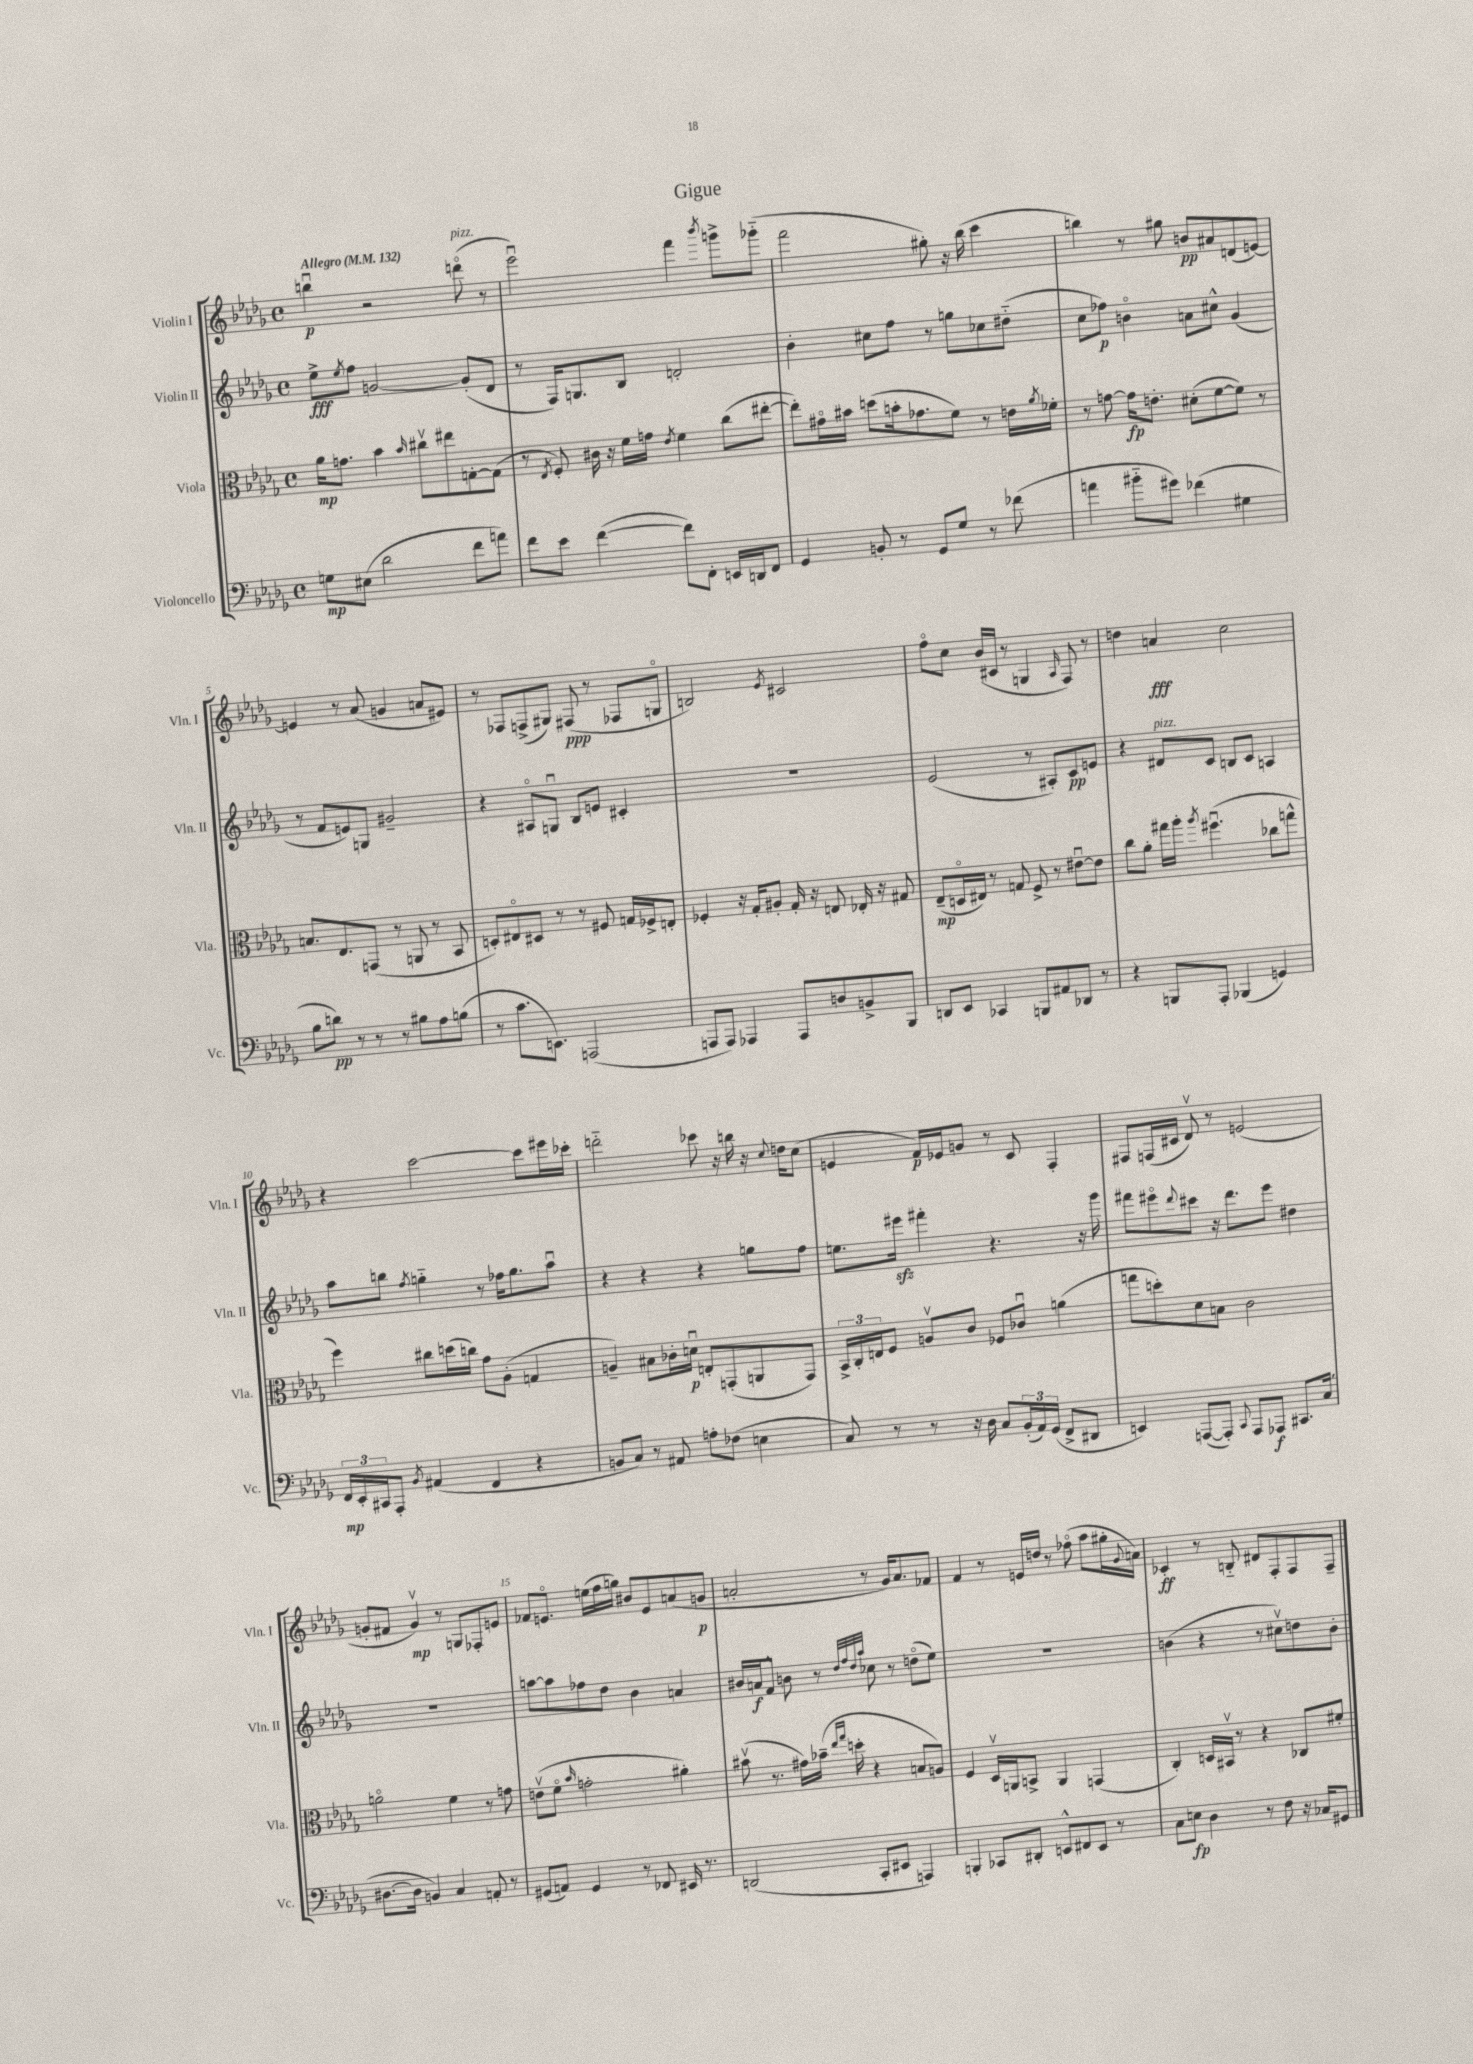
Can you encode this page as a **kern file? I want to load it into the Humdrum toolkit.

**kern	**dynam	**kern	**dynam	**kern	**dynam	**kern	**dynam
*part4	*part4	*part3	*part3	*part2	*part2	*part1	*part1
*staff4	*staff4	*staff3	*staff3	*staff2	*staff2	*staff1	*staff1
*I"Violoncello	*	*I"Viola	*	*I"Violin II	*	*I"Violin I	*
*I'Vc.	*	*I'Vla.	*	*I'Vln. II	*	*I'Vln. I	*
*clefF4	*	*clefC3	*	*clefG2	*	*clefG2	*
*k[b-e-a-d-g-]	*	*k[b-e-a-d-g-]	*	*k[b-e-a-d-g-]	*	*k[b-e-a-d-g-]	*
*M4/4	*	*M4/4	*	*M4/4	*	*M4/4	*
*met(c)	*	*met(c)	*	*met(c)	*	*met(c)	*
*MM132	*	*MM132	*	*MM132	*	*MM132	*
=1	=1	=1	=1	=1	=1	=1	=1
!	!	!	!	!	!	!LO:TX:a:B:t=Allegro	!
8Gn\L	mp	16a-\KL	mp	8ee-^\L	fff	4bbnu\	p
.	.	8.gn\J	.	.	.	.	.
.	.	.	.	8qee-/	.	.	.
(8E#X\J	.	.	.	8ff\J	.	.	.
2d-\	.	4b-\	.	[2gn/	.	2r	.
.	.	16qqb-/	.	.	.	.	.
.	.	8cc#Xv\L	.	.	.	.	.
.	.	8ee#X\	.	.	.	.	.
!	!	!	!	!	!	!LO:TX:a:i:t=pizz.	!
8f\L	.	[8Gn'\	.	(8g'/L]	.	(8dddn\	.
8an\J)	.	(8G\J]	.	8d-/J	.	8r	.
=2	=2	=2	=2	=2	=2	=2	=2
8f\L	.	8r	.	8r	.	2eee-u\)	.
.	.	8qE-/	.	.	.	.	.
8e-\J	.	8F'/)	.	16F/KL)	.	.	.
.	.	.	.	8.Gn/	.	.	.
([4f\	.	16c#X\	.	.	.	.	.
.	.	16r	.	.	.	.	.
.	.	16f\LL	.	8B-/J	.	.	.
.	.	16gn\JJ	.	.	.	.	.
.	.	8qe-/	.	.	.	.	.
8f\L])	.	4f\	.	2dn'/	.	4fff\	.
8FF'\J	.	.	.	.	.	.	.
.	.	.	.	.	.	8qbbb-/	.
16EEn/LL	.	(8cc\L	.	.	.	8gggn^\L	.
16DDn/J	.	.	.	.	.	.	.
8FF/J	.	[8ee#X'\J	.	.	.	(8ggg-X\J	.
=3	=3	=3	=3	=3	=3	=3	=3
4GG-/	.	8ee#'\L])	.	4b-'\	.	2fff\	.
.	.	16g#X\L	.	.	.	.	.
.	.	16b#X\JJ	.	.	.	.	.
8BBn'/	.	(8ddn\L	.	8cc#X\L	.	.	.
8r	.	16bn'\k	.	8ff\J	.	.	.
.	.	8.g-X\	.	.	.	.	.
8GG-/L	.	.	.	8r	.	8gg#X'\)	.
8G-/J	.	8f\J)	.	8ggn\L	.	16r	.
.	.	.	.	.	.	(16bb-\	.
8r	.	8r	.	8cc-X\	.	4ccc\	.
(8f-X\	.	16en\LL	.	(8dd#X\J	.	.	.
.	.	8qa-/	.	.	.	.	.
.	.	16f-X'\JJ	.	.	.	.	.
=4	=4	=4	=4	=4	=4	=4	=4
4an\	.	8r	.	8cc\L	.	4bbn\)	.
.	.	[8gn\	.	8ff-X\J)	p	.	.
8b#X\L	.	16g\KL]	fp	4bn\	.	8r	.
.	.	8.en'\J	.	.	.	.	.
8g#X\J)	.	.	.	.	.	8gg#X\	.
(4f-X\	.	(8d#X'\L	.	8an\L	.	8bn/L	pp
.	.	[8f\	.	8cc#X^^\J	.	8a#X/	.
4G#X\	.	8f\J])	.	(4g-/	.	(8dn/	.
.	.	8r	.	.	.	[8en/J)	.
!!LO:LB:g=z
=5	=5	=5	=5	=5	=5	=5	=5
8B-\L	.	8.Bn/L	.	8r	.	4en/]	.
8dn\J)	pp	.	.	8f/L	.	.	.
.	.	8.E-/	.	.	.	.	.
8r	.	.	.	8en/)	.	8r	.
8r	.	(8GGn/J	.	8Gn/J	.	(8a-/	.
8r	.	8r	.	2g#X~/	.	4gn/	.
8B#X\L	.	8AAn/	.	.	.	.	.
8A-\	.	8r	.	.	.	8an/L	.
(8Bn\J	.	8BB-/	.	.	.	8e#X/J)	.
=6	=6	=6	=6	=6	=6	=6	=6
8r	.	8Dn'/L)	.	4r	.	8r	.
8.c\L	.	8E#X/	.	.	.	8F-X/L	.
.	.	8D#X/J	.	8A#X/L	.	(8Fn^/	.
8.EEn\J)	.	.	.	.	.	.	.
.	.	8r	.	8Gnu/J	.	8G#X/J)	.
(2AAAn/	.	8r	.	8B-/L	.	(8F#X/	ppp
.	.	8F#X/	.	8en/J	.	8r	.
.	.	16Gn/LL	.	4c#X'/	.	8F-X/L	.
.	.	16F-X^/J	.	.	.	.	.
.	.	8En'/J	.	.	.	8Gn/J	.
=7	=7	=7	=7	=7	=7	=7	=7
8AAAn/L	.	4F-X'/	.	1r	.	2Bn/)	.
8AAA/J)	.	.	.	.	.	.	.
4AAA-X/	.	16r	.	.	.	.	.
.	.	16G-'/KL	.	.	.	.	.
.	.	8A#X'/J	.	.	.	.	.
.	.	.	.	.	.	8qe-/	.
8AAA-/L	.	16G-'/	.	.	.	2c#X/	.
.	.	16r	.	.	.	.	.
8Dn/	.	8En/	.	.	.	.	.
8BBn^/	.	16E-X'/	.	.	.	.	.
.	.	16r	.	.	.	.	.
8BBB-/J	.	8G#X/	.	.	.	.	.
=8	=8	=8	=8	=8	=8	=8	=8
8DDn/L	.	(8E-~/L	mp	(2e-/	.	8ff\L	.
8EE-/J	.	16Dn/L	.	.	.	8cc\J	.
.	.	16E#X/JJ)	.	.	.	.	.
4CC-X/	.	8r	.	.	.	(16b-/LL	.
.	.	.	.	.	.	16c#X/JJ	.
.	.	8Gn/	.	.	.	8r	.
8BBBn/L	.	8F^/	.	8r	.	4Gn/	.
8AA#X/	.	8r	.	8A#X'/L)	.	.	.
.	.	.	.	.	.	16qqA-/	.
8DD-X/J	.	[8e#Xu\L	.	8c/	pp	8F/)	.
8r	.	8e#\J]	.	8en/J	.	8r	.
=9	=9	=9	=9	=9	=9	=9	=9
4r	.	8cc\L	.	4r	.	4ddn\	.
.	.	8a-'\J	.	.	.	.	.
!	!	!	!	!LO:TX:a:i:t=pizz.	!	!	!
8BBBn/L	.	16gg#X\LL	.	8d#X/L	.	4an/	fff
.	.	16aa-'\JJ	.	.	.	.	.
.	.	8qaa-/	.	.	.	.	.
8AAA-'/J	.	(4.ff#Xu\	.	8c/J	.	.	.
(4BBB-X/	.	.	.	8Bn/L	.	2cc\	.
.	.	.	.	8c/J	.	.	.
4GGn/)	.	8cc-X\L	.	4An/	.	.	.
.	.	8ggn^^\J	.	.	.	.	.
!!LO:LB:g=z
=10	=10	=10	=10	=10	=10	=10	=10
24FF/LL	mp	4ff\)	.	8aa-\L	.	4r	.
24EE-'/	.	.	.	.	.	.	.
24CC#X/J	.	.	.	.	.	.	.
8AAA-'/J	.	.	.	8bbn\J	.	.	.
8qBB-/	.	.	.	8qff/	.	.	.
(4AA#X/	.	8cc#X\L	.	4ggn\	.	[2ccc\	.
.	.	(16ddn\L	.	.	.	.	.
.	.	16ccn\JJ)	.	.	.	.	.
4FF/	.	8g-\L	.	8r	.	.	.
.	.	(8A-'\J	.	16ff-X\KL	.	.	.
.	.	.	.	8.gg\	.	.	.
4r	.	4Gn/	.	.	.	8ccc\L]	.
.	.	.	.	8aa-u\J	.	16eee#X\L	.
.	.	.	.	.	.	16ccc-X'\JJ	.
=11	=11	=11	=11	=11	=11	=11	=11
8BBn/L	.	4An~/)	.	4r	.	2dddn\	.
8C/J)	.	.	.	.	.	.	.
8r	.	8B#X\L	.	4r	.	.	.
8AA#X/	.	16c-X'\L	.	.	.	.	.
.	.	16dnu\JJ	p	.	.	.	.
8An'\L	.	8En'/L	.	4r	.	8ccc-X\	.
(8F-X\J	.	(8GGn'/	.	.	.	16r	.
.	.	.	.	.	.	16bbn\	.
4En\	.	8AAn/	.	8ggn\L	.	16r	.
.	.	.	.	.	.	8qqcc/	.
.	.	.	.	.	.	16ddn\KL	.
.	.	8GG/J)	.	8ff\J	.	(8cc\J	.
=12	=12	=12	=12	=12	=12	=12	=12
8C/)	.	24BB-^/LL	.	8.een\L	.	4en/	.
.	.	24C'/	.	.	.	.	.
.	.	24En/J	.	.	.	.	.
8r	.	8F/J	.	.	.	.	.
.	.	.	.	16eee#Xzz\Jk	.	.	.
8r	.	8Anv/L	.	4fff#X'\	.	16f/LL)	p
.	.	.	.	.	.	16e-X/J	.
16r	.	8c/J	.	.	.	8gn/J	.
16D-\	.	.	.	.	.	.	.
8C/L	.	8F-X/L	.	4.r	.	8r	.
(24BB-'/L	.	8c-Xu/J	.	.	.	8c/	.
24AA-/)	.	.	.	.	.	.	.
(24GG-/JJ	.	.	.	.	.	.	.
8FF^/L	.	(4an\	.	.	.	4F'/	.
8DD#X/J	.	.	.	16r	.	.	.
.	.	.	.	16ggg-\	.	.	.
=13	=13	=13	=13	=13	=13	=13	=13
4EEn/)	.	8ggn\L	.	8fff#X\L	.	8F#X/L	.
.	.	8ddn'\)	.	8eee#X\	.	(16Fn/L	.
.	.	.	.	.	.	16c#X/JJ	.
.	.	.	.	8qqddd-/	.	.	.
([8AAAn/L	.	8d-\	.	8ccc#X\J	.	8d-v/)	.
8AAA'/J])	.	8Bn\J	.	16r	.	8r	.
.	.	.	.	8.ddd-\L	.	.	.
8qqCC/	.	.	.	.	.	.	.
8AAA/L	.	2c\	.	.	.	(2en/	.
8AAA-X/J	f	.	.	8eee#\J	.	.	.
8.CC#X/L	.	.	.	4dd#X\	.	.	.
(16C/Jk	.	.	.	.	.	.	.
!!LO:LB:g=z
=14	=14	=14	=14	=14	=14	=14	=14
[8.D#X\L	.	2an\	.	1r	.	8gn'/L	.
.	.	.	.	.	.	8f#X/J	.
16D#\Jk]	.	.	.	.	.	.	.
4BBn/)	.	.	.	.	.	4gv/)	mp
4C/	.	4f\	.	.	.	8r	.
.	.	.	.	.	.	8Gn/L	.
8AAn'/	.	8r	.	.	.	8F-X'/	.
8r	.	8gn\	.	.	.	8en/J	.
=15	=15	=15	=15	=15	=15	=15	=15
(8GG#X/L	.	(8env\L	.	[8aan\L	.	8f-X/L	.
8AAn/J)	.	8f\J	.	8aa\]	.	8.en/J	.
.	.	16qqb-/	.	.	.	.	.
4GG#/	.	2gn'\	.	8ff-X\	.	.	.
.	.	.	.	.	.	(16een\LL	.
.	.	.	.	8dd-\J	.	16ff\	.
.	.	.	.	.	.	16ggn\JJ)	.
8r	.	.	.	4b-\	.	8b#X/L	.
8FF-X/	.	.	.	.	.	8e/	.
16EE#X/	.	4a#X'\)	.	4an/	.	(8an/	.
8.r	.	.	.	.	.	.	.
.	.	.	.	.	.	8gn/J	p
=16	=16	=16	=16	=16	=16	=16	=16
(2DDn/	.	(8b#Xv\	.	16b#X/LL	.	2an'/	.
.	.	.	.	16an/J	f	.	.
.	.	8.r	.	8f^^/J	.	.	.
.	.	.	.	8bn\	.	.	.
.	.	16g#X\LL)	.	.	.	.	.
.	.	(16b-X~\JJ	.	8r	.	.	.
.	.	16qqee-/LL	.	.	.	.	.
.	.	16qqgg-/JJ	.	.	.	.	.
.	.	16ddn'\	.	.	.	.	.
.	.	.	.	32qqdd-/LLL	.	.	.
.	.	.	.	32qqff/	.	.	.
.	.	.	.	32qqdd-/	.	.	.
.	.	.	.	32qqaa-/JJJ	.	.	.
8CC'/L	.	4r	.	8cc-X\	.	8r	.
8EE#X/J	.	.	.	8r	.	16g-/KL)	.
.	.	.	.	.	.	8.a/	.
4AAAn/)	.	8Bn/L	.	(8ddn\L	.	.	.
.	.	8An/J)	.	8ee-\J)	.	8f-X/J	.
=17	=17	=17	=17	=17	=17	=17	=17
4BBBn'/	.	4F/	.	1r	.	4f/	.
8CC-X/L	.	16D-v/LL	.	.	.	8r	.
.	.	16AAn/J	.	.	.	.	.
8DD#X'/J	.	8BBn^/J	.	.	.	16en/LL	.
.	.	.	.	.	.	16ddn/JJ	.
8EEn^^/L	.	4AA/	.	.	.	8r	.
8FF#X/	.	.	.	.	.	(8ff-X\	.
8EE/J	.	(4GGn/	.	.	.	8aa-\L	.
8r	.	.	.	.	.	16gg#X'\L	.
.	.	.	.	.	.	8qqg-/	.
.	.	.	.	.	.	16an\JJ)	.
=18	=18	=18	=18	=18	=18	=18	=18
8C\L	.	4C'/)	.	(4bn\	.	4c-X'/	ff
8En\J	fp	.	.	.	.	.	.
4D-\	.	16Dn/LL	.	4r	.	8r	.
.	.	16BB#Xv/JJ	.	.	.	.	.
.	.	8r	.	.	.	8Bn/	.
8r	.	4r	.	8r	.	8d#X/L	.
8F\	.	.	.	8cc#Xv\L)	.	8F'/	.
16r	.	8C-X/L	.	8ddn\	.	8F/	.
16C-X/KL	.	.	.	.	.	.	.
8GG#X/J	.	8f#X'/J	.	8b'\J	.	8F~/J	.
==	==	==	==	==	==	==	==
*-	*-	*-	*-	*-	*-	*-	*-
